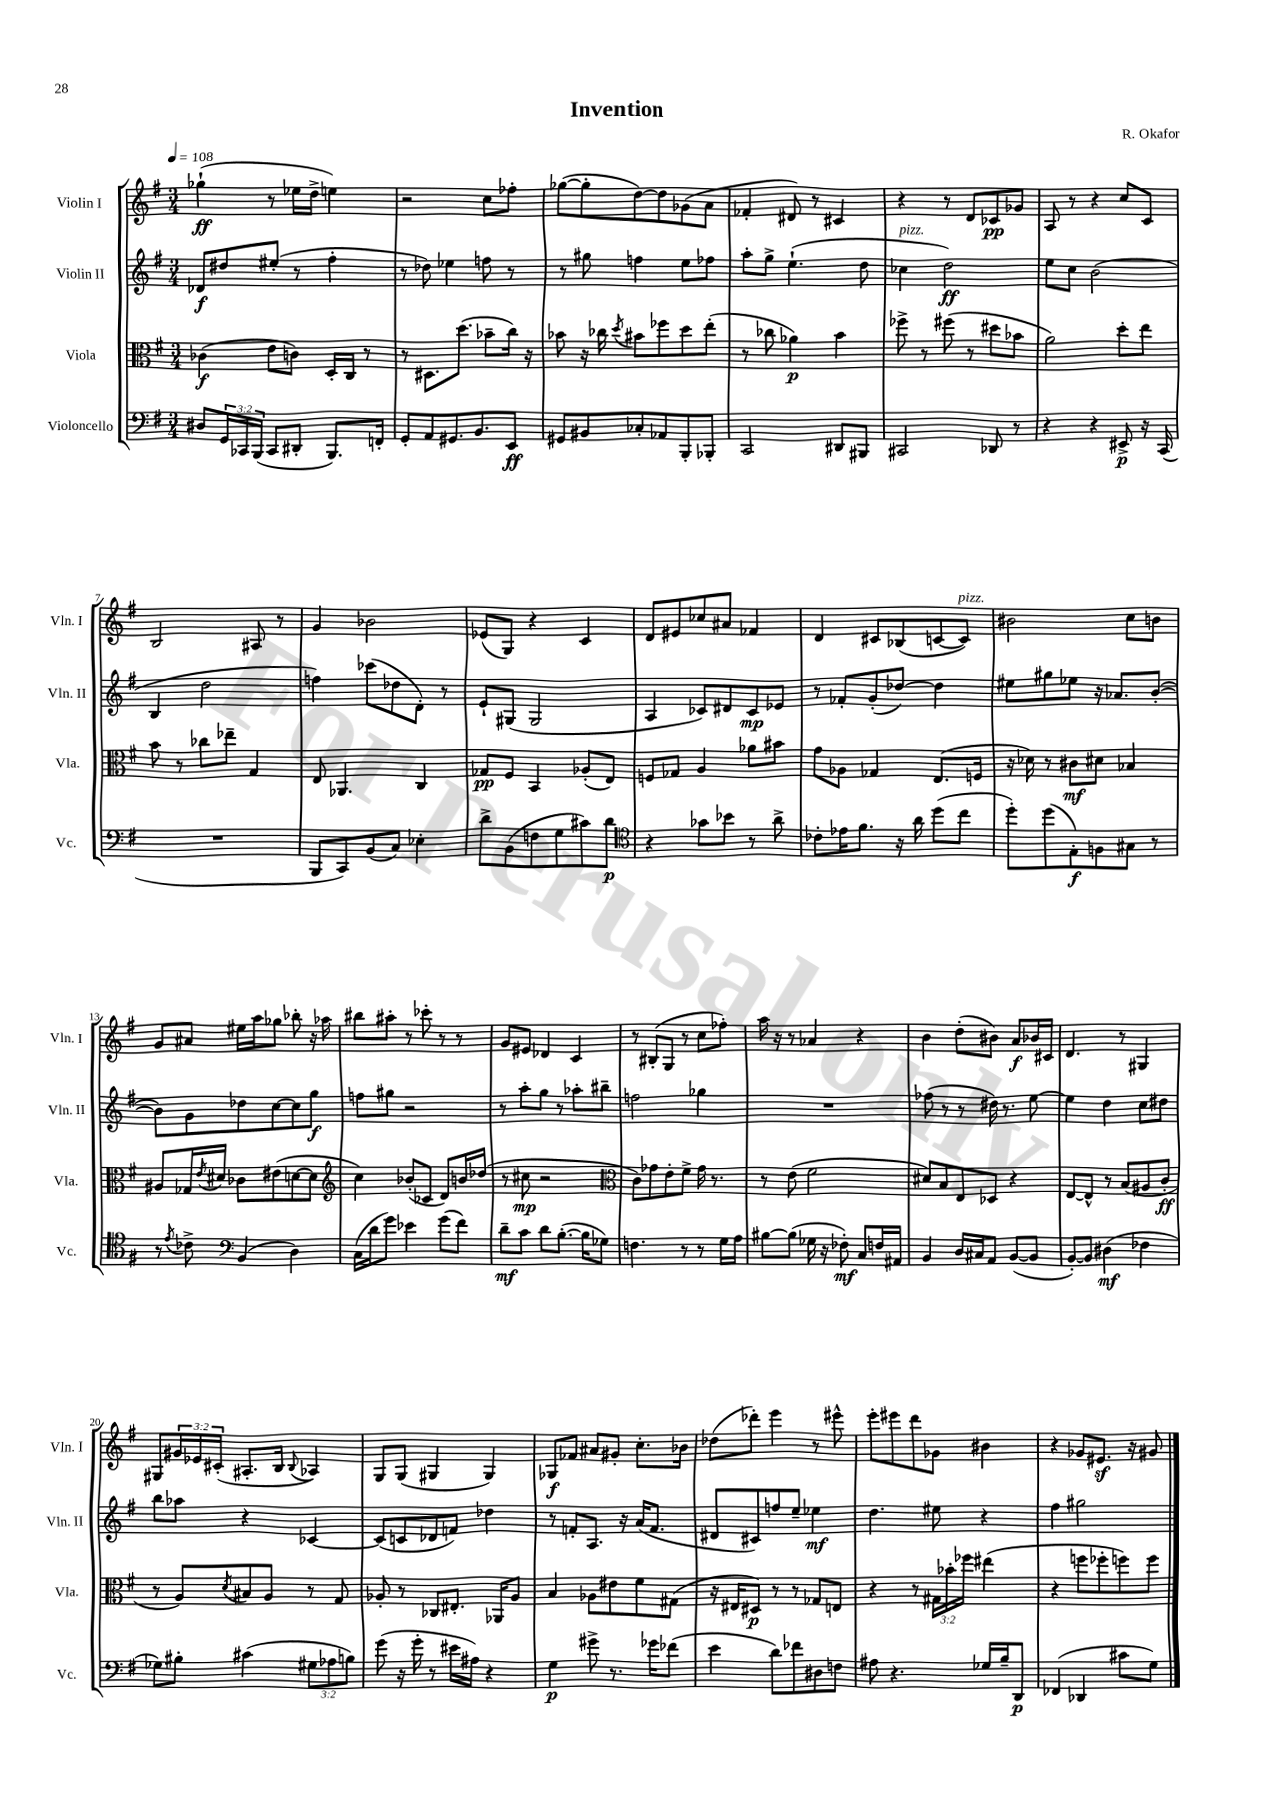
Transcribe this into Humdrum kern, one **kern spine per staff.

**kern	**dynam	**kern	**dynam	**kern	**dynam	**kern	**dynam
*part4	*part4	*part3	*part3	*part2	*part2	*part1	*part1
*staff4	*staff4	*staff3	*staff3	*staff2	*staff2	*staff1	*staff1
*I"Violoncello	*	*I"Viola	*	*I"Violin II	*	*I"Violin I	*
*I'Vc.	*	*I'Vla.	*	*I'Vln. II	*	*I'Vln. I	*
*clefF4	*	*clefC3	*	*clefG2	*	*clefG2	*
*k[f#]	*	*k[f#]	*	*k[f#]	*	*k[f#]	*
*M3/4	*	*M3/4	*	*M3/4	*	*M3/4	*
*MM108	*	*MM108	*	*MM108	*	*MM108	*
=1	=1	=1	=1	=1	=1	=1	=1
8D#X/L	.	(4c-X\	f	8d-X/L	f	(4gg-X`\	ff
24GG/L	.	.	.	8dd#X/	.	.	.
24CC-X/	.	.	.	.	.	.	.
(24BBB/JJ	.	.	.	.	.	.	.
8CC-/L	.	8e\L	.	(8ee#X'/J	.	8r	.
8DD#X'/J	.	8cn\J)	.	8r	.	16ee-X\LL	.
.	.	.	.	.	.	16dd^\JJ	.
8.BBB/L)	.	16D'/LL	.	4ff#'\	.	4een\)	.
.	.	16C/JJ	.	.	.	.	.
.	.	8r	.	.	.	.	.
16FFn'/Jk	.	.	.	.	.	.	.
=2	=2	=2	=2	=2	=2	=2	=2
8GG'/L	.	8r	.	8r	.	2r	.
8AA/	.	8.D#X\L	.	8dd-X\)	.	.	.
8.GG#X/	.	.	.	4ee-X\	.	.	.
.	.	(8.dd\J	.	.	.	.	.
8.BB/	.	.	.	.	.	.	.
.	.	8b-X~\L	.	8ffn\	.	8cc\L	.
8EE/J	ff	16cc\Jk)	.	8r	.	8ff-X'\J	.
.	.	16r	.	.	.	.	.
=3	=3	=3	=3	=3	=3	=3	=3
8GG#X/L	.	8b-X\	.	8r	.	([8gg-X\L	.
8BB#X/	.	16r	.	8gg#X\	.	8gg-'\]	.
.	.	16cc-X\	.	.	.	.	.
.	.	8qdd/	.	.	.	.	.
8C-X'/	.	8b#X\L	.	4ffn\	.	[8dd\)	.
8AA-X/	.	8ff-X\	.	.	.	8dd\]	.
8BBB'/	.	8dd\	.	8ee\L	.	(8g-X\	.
8BBB-X'/J	.	(8ee'\J	.	8ff-X\J	.	8a\J	.
=4	=4	=4	=4	=4	=4	=4	=4
2CC/	.	8r	.	8aa'\L	.	4f-X'/	.
.	.	8cc-X\	.	8gg^\J	.	.	.
.	.	4a-X\)	p	(4.ee`\	.	8d#X/)	.
.	.	.	.	.	.	8r	.
8DD#X/L	.	4b\	.	.	.	4c#X/	.
8BBB#X/J	.	.	.	8dd\	.	.	.
=5	=5	=5	=5	=5	=5	=5	=5
!	!	!	!	!LO:TX:a:i:t=pizz.	!	!	!
2CC#X/	.	8ff-X^\	.	4cc-X\	.	4r	.
.	.	8r	.	.	.	.	.
.	.	(8ff#X\	.	2dd\)	ff	8r	.
.	.	8r	.	.	.	8d/L	.
8DD-X/	.	8dd#X\L	.	.	.	8c-X/	pp
8r	.	8b-X\J	.	.	.	8g-X/J	.
=6	=6	=6	=6	=6	=6	=6	=6
4r	.	2a\)	.	8ee\L	.	8A/	.
.	.	.	.	8cc\J	.	8r	.
4r	.	.	.	(2b\	.	4r	.
8EE#X^/	p	8dd'\L	.	.	.	8cc/L	.
16r	.	8ee\J	.	.	.	8c/J	.
(16CC/	.	.	.	.	.	.	.
!!LO:LB:g=z
=7	=7	=7	=7	=7	=7	=7	=7
2.r	.	8b\	.	4B/	.	2B/	.
.	.	8r	.	.	.	.	.
.	.	8cc-X\L	.	2dd\	.	.	.
.	.	8ee-X~\J	.	.	.	.	.
.	.	4G/	.	.	.	8A#X/	.
.	.	.	.	.	.	8r	.
=8	=8	=8	=8	=8	=8	=8	=8
8BBB/L	.	8E/	.	4ffn\)	.	4g/	.
8CC/)	.	4.AA-X/	.	.	.	.	.
(8BB/	.	.	.	(8ccc-X\L	.	2b-X\	.
8C/J)	.	.	.	8dd-X\	.	.	.
4E-X'\	.	4C/	.	8d'\J)	.	.	.
.	.	.	.	8r	.	.	.
=9	=9	=9	=9	=9	=9	=9	=9
8d^\L	.	8G-X/L	pp	8e`/L	.	(8e-X/L	.
(8BB\	.	8F#/J	.	(8G#X/J	.	8G/J)	.
8Fn\	.	4BB/	.	2G#/	.	4r	.
8G\	.	.	.	.	.	.	.
8c#X\)	.	(8A-X'/L	.	.	.	4c/	.
8d\J	p	8E/J)	.	.	.	.	.
=10	=10	=10	=10	=10	=10	=10	=10
*clefC4	*	*	*	*	*	*	*
4r	.	8Fn/L	.	4A/	.	8d/L	.
.	.	8G-X/J	.	.	.	8e#X/	.
8g-X\L	.	4A/	.	8c-X/L)	.	8cc-X/	.
8b-X\J	.	.	.	8d#X/	.	8a#X/J	.
8r	.	8a-X\L	.	8c-/	mp	4f-X/	.
8a^\	.	8b#X\J	.	8e-X/J	.	.	.
=11	=11	=11	=11	=11	=11	=11	=11
8c-X'\L	.	8g\L	.	8r	.	4d/	.
16e-X\K	.	8A-X\J	.	8f-X'/L	.	.	.
8.f#\J	.	.	.	.	.	.	.
.	.	4G-X/	.	(8g'/	.	8c#X/L	.
16r	.	.	.	[8dd-X/J)	.	(8B-X/	.
16a\	.	.	.	.	.	.	.
(8dd\L	.	(8.E/L	.	4dd-\]	.	[8cn/	.
!	!	!	!	!	!	!LO:TX:a:i:t=pizz.	!
8cc\J	.	.	.	.	.	8c/J])	.
.	.	16Fn/Jk	.	.	.	.	.
=12	=12	=12	=12	=12	=12	=12	=12
8dd'\L)	.	16r	.	8ee#X\L	.	2b#X\	.
.	.	16d-X\)	.	.	.	.	.
(8dd\	.	8r	.	8gg#X\	.	.	.
8E'\)	f	8c#X\L	mf	8ee-X\J	.	.	.
8Fn\	.	8d#X\J	.	16r	.	.	.
.	.	.	.	8.a-X/L	.	.	.
8G#X\J	.	4B-X/	.	.	.	8cc\L	.
8r	.	.	.	([8b'/J	.	8bn\J	.
!!LO:LB:g=z
=13	=13	=13	=13	=13	=13	=13	=13
8r	.	8A#X/L	.	8b\L])	.	8g/L	.
8qe/	.	.	.	.	.	.	.
8c-X^\	.	16G-X/L	.	8g\	.	8a#X/J	.
.	.	8qe/	.	.	.	.	.
.	.	16d#X/JJ	.	.	.	.	.
*clefF4	*	*	*	*	*	*	*
(4BB/	.	8c-X\L	.	8dd-X\	.	16ee#X\LL	.
.	.	.	.	.	.	16aa\J	.
.	.	(8e#X\	.	[8cc\	.	8gg-X\J	.
4D\)	.	[8dn\	.	8cc\]	.	8bb-X'\	.
.	.	8d\J]	.	8gg\J	f	16r	.
.	.	.	.	.	.	16aa-X\	.
=14	=14	=14	=14	=14	=14	=14	=14
*	*	*clefG2	*	*	*	*	*
(16C\LL	.	4cc\)	.	8ffn\L	.	8bb#X\L	.
16d\J	.	.	.	.	.	.	.
8g\J)	.	.	.	8gg#X\J	.	8aa#X'\J	.
4e-X\	.	(8b-X'/L	.	2r	.	8r	.
.	.	8c-X/J	.	.	.	8ccc-X'\	.
(8g\L	.	8d/L)	.	.	.	8r	.
8f#\J)	.	16bn/L	.	.	.	8r	.
.	.	(16dd-X/JJ	.	.	.	.	.
=15	=15	=15	=15	=15	=15	=15	=15
8d~\L	mf	8r	.	8r	.	8g/L	.
8c\J	.	8cc#X\	mp	8aa'\L	.	8e#X/J	.
8d\L	.	2r	.	8gg\J	.	4d-X/	.
([8.B'\J	.	.	.	8r	.	.	.
.	.	.	.	8aa-X'\L	.	4c/	.
16B\KL]	.	.	.	.	.	.	.
8G-X\J)	.	.	.	8bb#X~\J	.	.	.
=16	=16	=16	=16	=16	=16	=16	=16
*	*	*clefC3	*	*	*	*	*
4.Fn\	.	8c\L)	.	2ffn\	.	8r	.
.	.	8g-X\	.	.	.	(8B#X'/L	.
.	.	8e'\	.	.	.	8G/J	.
8r	.	8f#^\J	.	.	.	8r	.
8r	.	16g-\	.	4gg-X\	.	8cc\L	.
.	.	8.r	.	.	.	.	.
16G\LL	.	.	.	.	.	8ff-X'\J)	.
16A\JJ	.	.	.	.	.	.	.
=17	=17	=17	=17	=17	=17	=17	=17
[8B#X\L	.	8r	.	2.r	.	16aa\	.
.	.	.	.	.	.	16r	.
(8B#\J]	.	(8e\	.	.	.	8r	.
16G-X\	.	2f#\	.	.	.	4a-X/	.
16r	.	.	.	.	.	.	.
8F-X'\)	mf	.	.	.	.	.	.
8C/L	.	.	.	.	.	4r	.
16Fn/L	.	.	.	.	.	.	.
16AA#X/JJ	.	.	.	.	.	.	.
=18	=18	=18	=18	=18	=18	=18	=18
4BB/	.	8d#X/L)	.	(8ff-X\	.	4b\	.
.	.	8B/	.	8r	.	.	.
16D/LL	.	8E/	.	8r	.	(8dd'\L	.
16C#X/J	.	.	.	.	.	.	.
8AA/J	.	8D-X/J	.	16dd#X\)	.	8b#X\J)	.
.	.	.	.	8.r	.	.	.
([8BB/L	.	4r	.	.	.	8a/L	f
8BB/J]	.	.	.	[8ee\	.	16b-X/L	.
.	.	.	.	.	.	16c#X/JJ	.
=19	=19	=19	=19	=19	=19	=19	=19
[8BB'/L)	.	[8E/L	.	4ee\]	.	4.d/	.
8BB/J]	.	8E^^/J]	.	.	.	.	.
(4D#X\	mf	8r	.	4dd\	.	.	.
.	.	(8B/L	.	.	.	8r	.
4F-X\	.	8A#X/	.	8cc\L	.	4G#X/	.
.	.	8c'/J	ff	8dd#X\J	.	.	.
!!LO:LB:g=z
=20	=20	=20	=20	=20	=20	=20	=20
8G-X\L)	.	8r	.	8bb\L	.	8G#X/L	.
8B#X'\J	.	8A/L)	.	8aa-X\J	.	24g#X/L	.
.	.	.	.	.	.	24e-X/	.
.	.	.	.	.	.	(24c#X'/JJ	.
.	.	8qd/	.	.	.	.	.
(4c#X\	.	8B#X/	.	4r	.	8.A#X'/L	.
.	.	8A/J	.	.	.	.	.
.	.	.	.	.	.	16B/Jk	.
.	.	.	.	.	.	8qqB/	.
12G#X\L	.	8r	.	[4c-X/	.	4A-X/)	.
12A-X\	.	.	.	.	.	.	.
.	.	8G/	.	.	.	.	.
12Bn\J)	.	.	.	.	.	.	.
=21	=21	=21	=21	=21	=21	=21	=21
(8g\	.	8A-X'/	.	(8c-/L]	.	8G/L	.
16r	.	8r	.	8cn/	.	(8G/J	.
16g'\	.	.	.	.	.	.	.
8r	.	8C-X/L	.	8d-X/	.	4G#X/	.
16e#X\LL	.	8.E#X'/J	.	8fn/J)	.	.	.
16A#X\JJ)	.	.	.	.	.	.	.
4r	.	.	.	4dd-X\	.	4G#/)	.
.	.	16AA-X/KL	.	.	.	.	.
.	.	8A-/J	.	.	.	.	.
=22	=22	=22	=22	=22	=22	=22	=22
4G\	p	4B/	.	8r	.	8G-X/L	f
.	.	.	.	8fn'/L	.	8f-X/J	.
8g#X^\	.	8A-X\L	.	8.A/J	.	8a#X/L	.
8.r	.	8e#X\	.	.	.	8g#X'/J	.
.	.	.	.	16r	.	.	.
.	.	8f#\	.	(16a/KL	.	8.cc'\L	.
16g-X\KL	.	.	.	8.f/J	.	.	.
(8f-X\J	.	(8G#X\J	.	.	.	.	.
.	.	.	.	.	.	16b-X\Jk	.
=23	=23	=23	=23	=23	=23	=23	=23
4e\	.	16r	.	8d#X/L	.	(8dd-X\L	.
.	.	16E#X/KL	.	.	.	.	.
.	.	8D#X/J)	p	8c#X/)	.	8ddd-X'\J)	.
8d\L)	.	8r	.	8ffn/	.	4eee\	.
8f-X\	.	8r	.	8ee~/J	.	.	.
8D#X\	.	8G-X/L	.	4ee-X\	mf	8r	.
8Fn\J	.	8En/J	.	.	.	8eee#X^^\	.
=24	=24	=24	=24	=24	=24	=24	=24
8A#X\	.	4r	.	4.dd\	.	8eee'\L	.
4.r	.	.	.	.	.	8eee#X\	.
.	.	8r	.	.	.	8ddd\	.
.	.	24G#X\LL	.	8ee#X\	.	8g-X\J	.
.	.	24b-X'\	.	.	.	.	.
.	.	24ff-X\JJ	.	.	.	.	.
16G-X/LL	.	(4ee#X\	.	4r	.	4b#X\	.
16B~/J	.	.	.	.	.	.	.
8DD/J	p	.	.	.	.	.	.
=25	=25	=25	=25	=25	=25	=25	=25
(4FF-X/	.	4r	.	4ff#\	.	4r	.
4DD-X/	.	8ffn\L	.	2gg#X\	.	8g-X/L	.
.	.	8ff-X'\	.	.	.	8.e#Xz/J	.
8c#X\L	.	8ffn\)	.	.	.	.	.
.	.	.	.	.	.	16r	.
8G\J)	.	8ff\J	.	.	.	8g#X/	.
==	==	==	==	==	==	==	==
*-	*-	*-	*-	*-	*-	*-	*-
